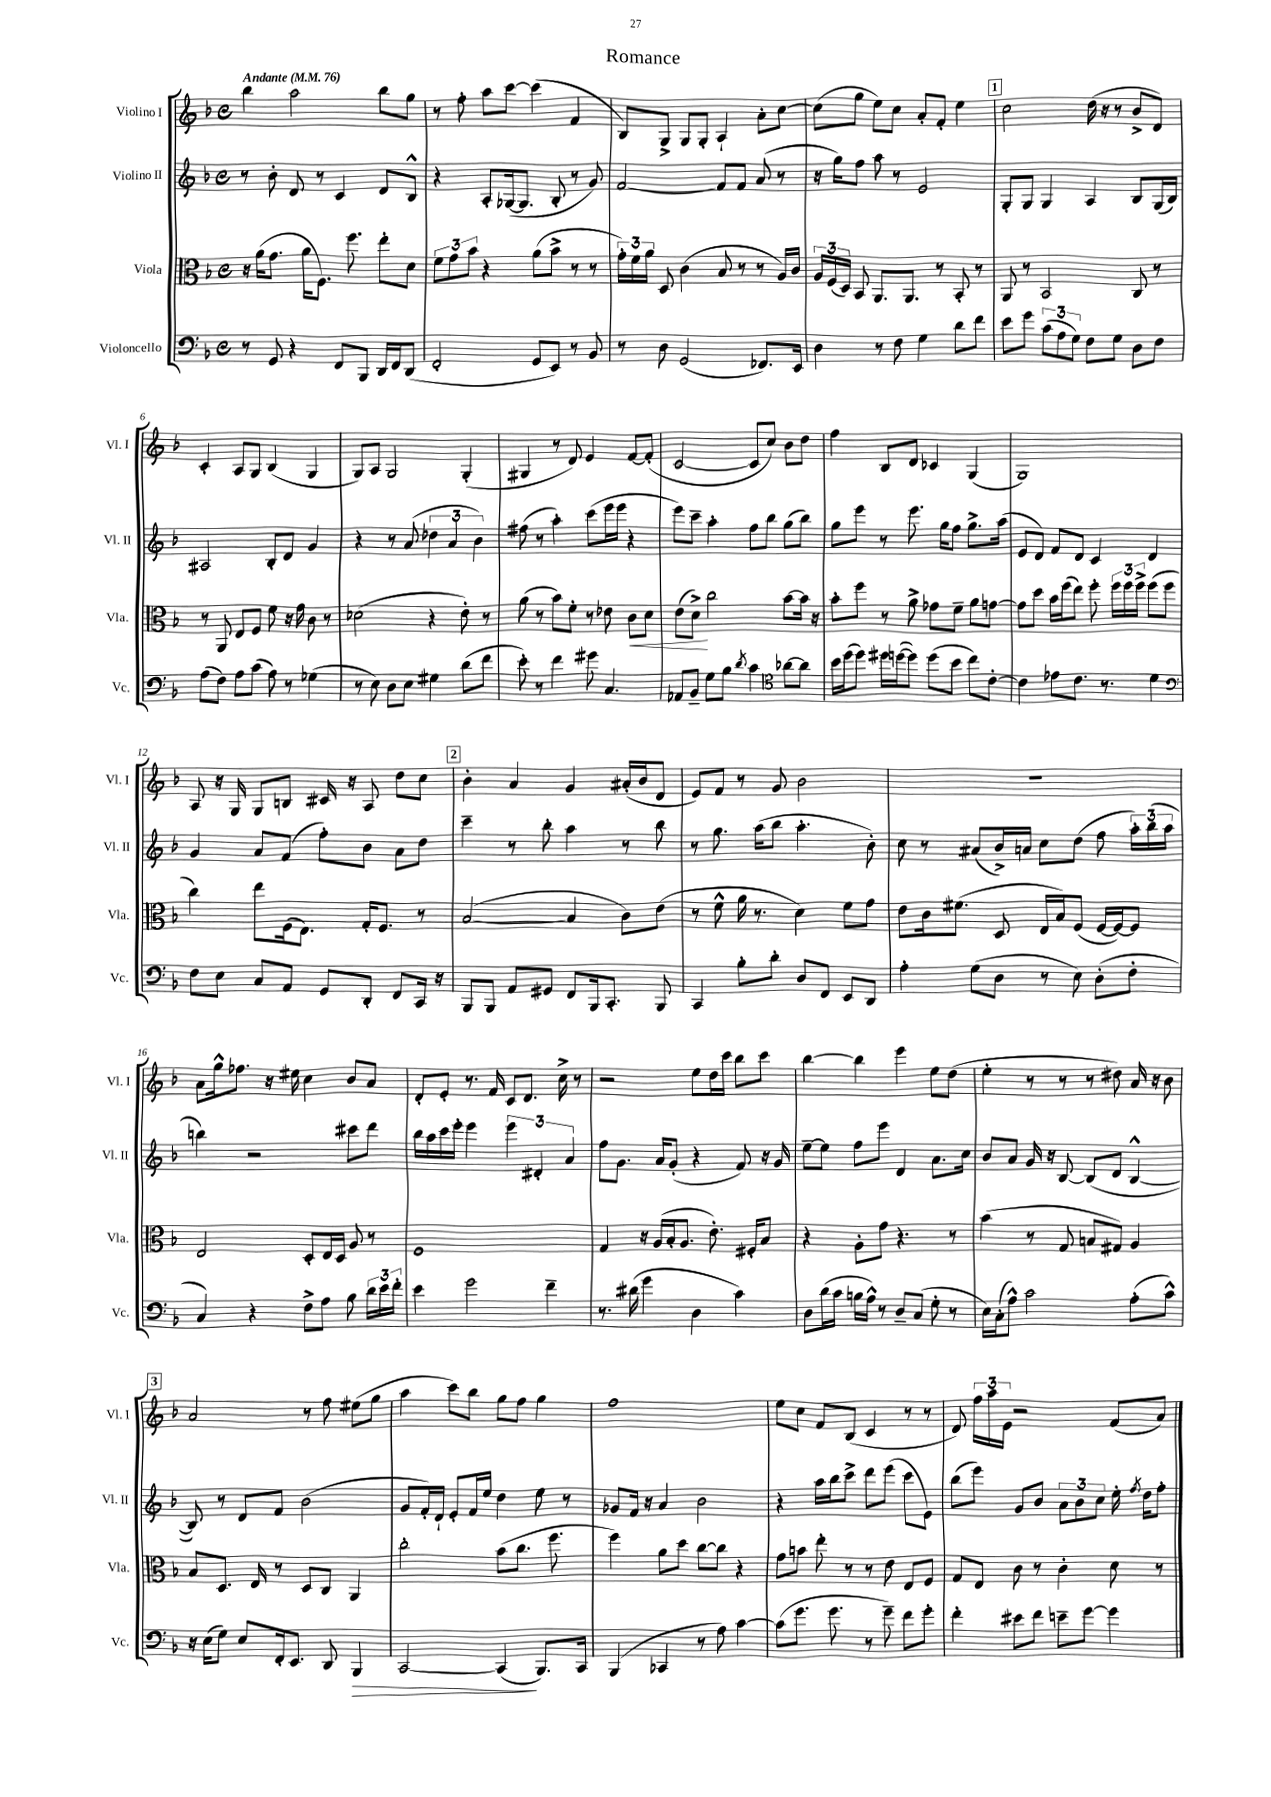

**kern	**dynam	**kern	**dynam	**kern	**kern
*part4	*part4	*part3	*part3	*part2	*part1
*staff4	*staff4	*staff3	*staff3	*staff2	*staff1
*I"Violoncello	*	*I"Viola	*	*I"Violino II	*I"Violino I
*I'Vc.	*	*I'Vla.	*	*I'Vl. II	*I'Vl. I
*clefF4	*	*clefC3	*	*clefG2	*clefG2
*k[b-]	*	*k[b-]	*	*k[b-]	*k[b-]
*M4/4	*	*M4/4	*	*M4/4	*M4/4
*met(c)	*	*met(c)	*	*met(c)	*met(c)
*MM76	*	*MM76	*	*MM76	*MM76
=1	=1	=1	=1	=1	=1
!	!	!	!	!	!LO:TX:a:B:t=Andante
8r	.	16r	.	8r	4bb-\
.	.	(16a\KL	.	.	.
8GG/	.	8.g\J	.	8b-'\	.
4r	.	.	.	8d/	2aa\
.	.	16a\KL	.	.	.
.	.	8.F\J)	.	8r	.
8FF/L	.	.	.	4c/	.
.	.	8.ff\	.	.	.
8BBB-/J	.	.	.	.	.
16DD/LL	.	8ee'\L	.	8d/L	8bb-\L
16FF/J	.	.	.	.	.
(8DD/J	.	8d\J	.	8B-^^/J	8gg\J
=2	=2	=2	=2	=2	=2
2FF'/	.	12f\L	.	4r	8r
.	.	12g\	.	.	.
.	.	.	.	.	8ff'\
.	.	12b-\J	.	.	.
.	.	4r	.	8A'/L	8aa\L
.	.	.	.	([16G-X/k	[8ccc\J
.	.	.	.	8.G-/J]	.
8GG/L	.	(8a\L	.	.	(4ccc\]
8EE/J)	.	8b-^\J	.	8B-'/	.
8r	.	8r	.	8r	4f/
8BB-/	.	8r	.	8g/)	.
=3	=3	=3	=3	=3	=3
8r	.	24g'\LL)	.	[2f/	8B-/L)
.	.	24f\	.	.	.
.	.	24a\JJ	.	.	.
8D\	.	8D/	.	.	8G^/J
(2GG/	.	(4c\	.	.	8G/L
.	.	.	.	.	8G'/J
.	.	8B-/	.	8f/L]	4A`/
.	.	8r	.	8f/J	.
8.FF-X/L)	.	8r	.	(8a/	8a'\L
.	.	16A/LL)	.	8r	[8cc\J
16EE/Jk	.	16c/JJ	.	.	.
=4	=4	=4	=4	=4	=4
4D\	.	24A/LL	.	16r	(8cc\L]
.	.	(24F/	.	.	.
.	.	.	.	16gg\KL)	.
.	.	24D/JJ)	.	.	.
.	.	8BB-/	.	8ff\J	8gg\J
8r	.	8.AA/L	.	8aa\	8ee\L)
8F\	.	.	.	8r	8cc\J
.	.	8.AA/J	.	.	.
4G\	.	.	.	2e/	8a'/L
.	.	8r	.	.	8f'/J
8d\L	.	8BB-'/	.	.	4ee\
8f\J	.	8r	.	.	.
!!LO:REH:place=s1:t=1
=5	=5	=5	=5	=5	=5
8e\L	.	8AA/	.	8G'/L	2cc\
8g\J	.	8r	.	8G/J	.
(12c\L	.	2BB-/	.	4G/	.
12A\	.	.	.	.	.
12G\J)	.	.	.	.	.
8F\L	.	.	.	4A/	(16dd\
.	.	.	.	.	16r
8G\J	.	.	.	.	8r
8D\L	.	8C/	.	8B-/L	8b-^/L
8F\J	.	8r	.	(16G/L	8d/J)
.	.	.	.	16B-/JJ)	.
!!LO:LB:g=z
=6	=6	=6	=6	=6	=6
(8A\L	.	8r	.	2A#X/	4c'/
8F\J)	.	8AA/	.	.	.
8A\L	.	8E/L	.	.	8A/L
(8c\J	.	8F/J	.	.	8G/J
8A\)	.	8f\	.	8B-'/L	(4B-/
8r	.	16r	.	8d/J	.
.	.	16g\	.	.	.
(4G-X\	.	8c\	.	4g/	4G/
.	.	8r	.	.	.
=7	=7	=7	=7	=7	=7
8r	.	(2d-X\	.	4r	8G/L)
8E\)	.	.	.	.	8A/J
8D\L	.	.	.	8r	2G/
8E\J	.	.	.	(8a/	.
4G#X\	.	4r	.	6dd-X\	.
.	.	.	.	6a/	.
(8d\L	.	8e'\)	.	.	(4G'/
.	.	.	.	6b-\)	.
8f\J	.	8r	.	.	.
=8	=8	=8	=8	=8	=8
8e'\)	.	(8a\	.	(8ff#X\	4G#X/
8r	.	8r	.	8r	.
4f\	.	8b-\L)	.	4aa'\)	8r
.	.	8f'\J	.	.	8d/)
8g#X\	.	8r	.	(8ccc\L	4e/
4.C/	.	8e-X\	.	16eee\L	.
.	.	.	.	16eee\JJ	.
!	!	!	!LO:HP:b	!	!
.	.	8c\L	<	4r	[8f/L
.	.	8d\J	.	.	(8f'/J]
=9	=9	=9	=9	=9	=9
8AA-X/L	.	(8e\L	.	8eee\L)	[2c/
8BB-~/J	.	8d^\J)	.	8ccc~\J	.
8G\L	.	2cc\	[	4aa'\	.
8B-\J	.	.	.	.	.
8qd/	.	.	.	.	.
4c\	.	.	.	8ff\L	8c/L]
.	.	.	.	8bb-\J	8cc/J)
*clefC4	*	*	*	*	*
[8a-X\L	.	[8b-\L	.	(8gg\L	8b-\L
8a-\J]	.	16b-\Jk]	.	8bb-\J)	8dd\J
.	.	16r	.	.	.
=10	=10	=10	=10	=10	=10
16b-\LL	.	8b-'\L	.	8gg\L	4ff\
(16dd\J	.	.	.	.	.
8dd\J)	.	8ff\J	.	8eee\J	.
16dd#X\LL	.	8r	.	8r	8B-/L
([16ddn\J	.	.	.	.	.
8dd\J])	.	8a^\	.	8.eee\	8d/J
(8dd\L	.	8g-X\L	.	.	4c-X/
.	.	.	.	16gg\KL	.
8b-\J	.	8f~\J	.	8ff\J	.
8cc\L)	.	8a\L	.	8.gg^\L	(4G/
[8c'\J	.	[8gn\J	.	.	.
.	.	.	.	(16aa\Jk	.
=11	=11	=11	=11	=11	=11
4c\]	.	8g\L]	.	8e/L	1G)
.	.	8dd\J	.	8d/J)	.
8e-X\L	.	16b-\LL	.	8f/L	.
.	.	(16ff\J	.	.	.
8.c\J	.	8ee\J)	.	8d/J	.
.	.	8ff'\	.	4c/	.
8.r	.	.	.	.	.
.	.	24ff\LL	.	.	.
.	.	24ff\	.	.	.
.	.	24ff^\JJ	.	.	.
4d\	.	(8ff\L	.	4d/	.
.	.	8ff\J	.	.	.
!!LO:LB:g=z
=12	=12	=12	=12	=12	=12
*clefF4	*	*	*	*	*
8F\L	.	4cc\)	.	4g/	8A/
8E\J	.	.	.	.	16r
.	.	.	.	.	16G/
8C/L	.	8ee\L	.	8a/L	8G/L
8AA/J	.	(16F\k	.	(8f/J	8Bn/J
.	.	8.E\J)	.	.	.
8GG/L	.	.	.	8ff'\L)	16c#X/
.	.	.	.	.	16r
8DD'/J	.	16G'/KL	.	8b-\J	8A/
.	.	8.F/J	.	.	.
8FF/L	.	.	.	8a\L	8dd\L
16CC/Jk	.	8r	.	8dd\J	8cc\J
16r	.	.	.	.	.
!!LO:REH:place=s1:t=2
=13	=13	=13	=13	=13	=13
8BBB-/L	.	([2B-/	.	4ccc~\	4b-'\
8BBB-/J	.	.	.	.	.
8AA/L	.	.	.	8r	4a/
8GG#X/J	.	.	.	8bb-'\	.
8FF/L	.	4B-/]	.	4aa\	4g/
16BBB-/k	.	.	.	.	.
8.CC'/J	.	.	.	.	.
.	.	8c\L)	.	8r	(16a#X'/LL
.	.	.	.	.	16b-/J
8BBB-/	.	(8e\J	.	8bb-\	8d/J
=14	=14	=14	=14	=14	=14
4CC/	.	8r	.	8r	8e/L)
.	.	8f^^\	.	8.gg\	8f/J
8B-'\L	.	16a\	.	.	8r
.	.	8.r	.	(16aa\KL	.
8d'\J	.	.	.	8bb-\J	8g/
8D/L	.	4d\)	.	4.aa'\	2b-\
8FF/J	.	.	.	.	.
8EE/L	.	8f\L	.	.	.
8DD/J	.	8g\J	.	8b-'\)	.
=15	=15	=15	=15	=15	=15
4A'\	.	8e\L	.	8cc\	1r
.	.	16c\k	.	8r	.
.	.	(8.f#X\J	.	.	.
(8G\L	.	.	.	(8a#X/L	.
8D\J	.	8D/	.	16b-^/L)	.
.	.	.	.	16an/JJ	.
8r	.	16E/LL	.	8cc\L	.
.	.	16B-/J)	.	.	.
8E\)	.	(8F/J	.	(8dd\J	.
(8D'\L	.	[16F/LL	.	8ff\	.
.	.	16F/J_)	.	.	.
8F'\J	.	8F/J]	.	24aa'\LL)	.
.	.	.	.	(24bb-\	.
.	.	.	.	24aa\JJ	.
!!LO:LB:g=z
=16	=16	=16	=16	=16	=16
4C/)	.	2E/	.	4bbn\)	8a\L
.	.	.	.	.	16gg^^\k
.	.	.	.	.	8.ff-X\J
4r	.	.	.	2r	.
.	.	.	.	.	16r
.	.	.	.	.	16ee#X\
8F^\L	.	8D'/L	.	.	4cc\
8A\J	.	16E/L	.	.	.
.	.	16D/JJ	.	.	.
8B-\	.	8A/	.	8ccc#X\L	8b-/L
24d\LL	.	8r	.	8ddd\J	8a/J
24e\	.	.	.	.	.
24f'\JJ	.	.	.	.	.
=17	=17	=17	=17	=17	=17
4e\	.	1F	.	16bb-\LL	8d'/L
.	.	.	.	16aa\	.
.	.	.	.	16ccc\	8e'/J
.	.	.	.	16eee'\JJ	.
2g\	.	.	.	4eee\	8.r
.	.	.	.	.	16f/
.	.	.	.	6eee\	8c/L
.	.	.	.	.	8.d/J
.	.	.	.	6d#X'/	.
4f~\	.	.	.	.	.
.	.	.	.	.	16cc^\
.	.	.	.	6a/	.
.	.	.	.	.	8r
=18	=18	=18	=18	=18	=18
8.r	.	4G/	.	8ff\L	2r
.	.	.	.	8.g\J	.
(16d#X\	.	.	.	.	.
4g\	.	16r	.	.	.
.	.	(16A/LL	.	16a/KL	.
.	.	16B-'/J	.	(8g'/J	.
.	.	8.A/J	.	.	.
4D\	.	.	.	4r	8ee\L
.	.	8.e'\)	.	.	16dd\L
.	.	.	.	.	16ccc\JJ
4c\)	.	.	.	8f/)	8bb-\L
.	.	16F#X'/KL	.	.	.
.	.	8B-/J	.	16r	8ccc\J
.	.	.	.	16g/	.
=19	=19	=19	=19	=19	=19
8D\L	.	4r	.	[8ee~\L	[4bb-\
(16d\L	.	.	.	8ee\J]	.
16c\JJ	.	.	.	.	.
16Bn\LL	.	8A'\L	.	8ff\L	4bb-\]
16A^^\JJ)	.	.	.	.	.
8r	.	8g\J	.	8eee\J	.
8D~/L	.	4.r	.	4d/	4eee\
(8C/J	.	.	.	.	.
8G'\	.	.	.	8.a\L	8ee\L
8r	.	8r	.	.	(8dd\J
.	.	.	.	16cc\Jk	.
=20	=20	=20	=20	=20	=20
16E\LL)	.	(4b-\	.	8b-/L	4ee'\
(16C'\J	.	.	.	.	.
8A^^\J)	.	.	.	8a/J	.
2c\	.	8r	.	16g/	8r
.	.	.	.	16r	.
.	.	8G/	.	[8B-/	8r
.	.	8Bn/L	.	(8B-/L]	8r
.	.	8G#X/J)	.	8d/J	8dd#X\)
(8A'\L	.	4A/	.	[4B-^^/	16a/
.	.	.	.	.	16r
8c^^\J)	.	.	.	.	8b-\
!!LO:LB:g=z
!!LO:REH:place=s1:t=3
=21	=21	=21	=21	=21	=21
16r	.	8B-/L	.	8B-/])	2a/
(16E\KL	.	.	.	.	.
8G\J)	.	8.D/J	.	8r	.
8E/L	.	.	.	8d/L	.
.	.	16E/	.	.	.
16FF'/k	.	8r	.	8f/J	.
8.EE/J	.	.	.	.	.
.	.	8D/L	.	(2b-\	8r
8DD/	.	8C/J	.	.	8ff\
!	!LO:HP:b	!	!	!	!
4BBB-/	>	4AA/	.	.	(8ee#X\L
.	.	.	.	.	8gg\J
=22	=22	=22	=22	=22	=22
[2CC/	.	2cc'\	.	8g/L	4aa\
.	.	.	.	16f'/L)	.
.	.	.	.	16d`/JJ	.
.	.	.	.	8e'/L	8ccc\L)
.	.	.	.	16f/L	8bb-\J
.	.	.	.	16ee/JJ	.
(4CC/]	.	(8b-\L	.	4dd\	8gg\L
.	.	8.cc\J	.	.	8ff\J
8.BBB-/L)	]	.	.	8ee\	4gg\
.	.	8.ff\	.	.	.
.	.	.	.	8r	.
16CC/Jk	.	.	.	.	.
=23	=23	=23	=23	=23	=23
(4BBB-/	.	4ff\)	.	8g-X/L	1ff
.	.	.	.	16f/Jk	.
.	.	.	.	16r	.
4CC-X/	.	8a\L	.	4a/	.
.	.	8dd\J	.	.	.
8r	.	[8cc\L	.	2b-\	.
8A\)	.	8cc\J]	.	.	.
[4c\	.	4r	.	.	.
=24	=24	=24	=24	=24	=24
(8c\L]	.	8g\L	.	4r	8ee\L
8.g\J	.	8bn\J	.	.	8cc\J
.	.	8ee'\	.	16aa\LL	8f/L
8.g\	.	.	.	16bb-\J	.
.	.	8r	.	8ccc^\J	(8B-/J
8r	.	8r	.	8ddd\L	4c/
8g~\)	.	8e\	.	(8eee\J	.
8f\L	.	8E/L	.	8ccc\L	8r
8g'\J	.	8F/J	.	8e\J)	8r
=25	=25	=25	=25	=25	=25
4f'\	.	8G/L	.	(8bb-\L	8d/)
.	.	8E/J	.	8eee\J)	24ff\LL
.	.	.	.	.	24aa\
.	.	.	.	.	24e\JJ
8e#X\L	.	8c\	.	8g/L	2r
8f\J	.	8r	.	8b-/J	.
8en~\L	.	4c'\	.	12a\L	.
.	.	.	.	12b-\	.
[8g\J	.	.	.	.	.
.	.	.	.	12cc\J	.
4g\]	.	8d\	.	16ee'\	(8f/L
.	.	.	.	8qff/	.
.	.	.	.	16dd\KL	.
.	.	8r	.	8ff'\J	8a/J)
==	==	==	==	==	==
*-	*-	*-	*-	*-	*-
